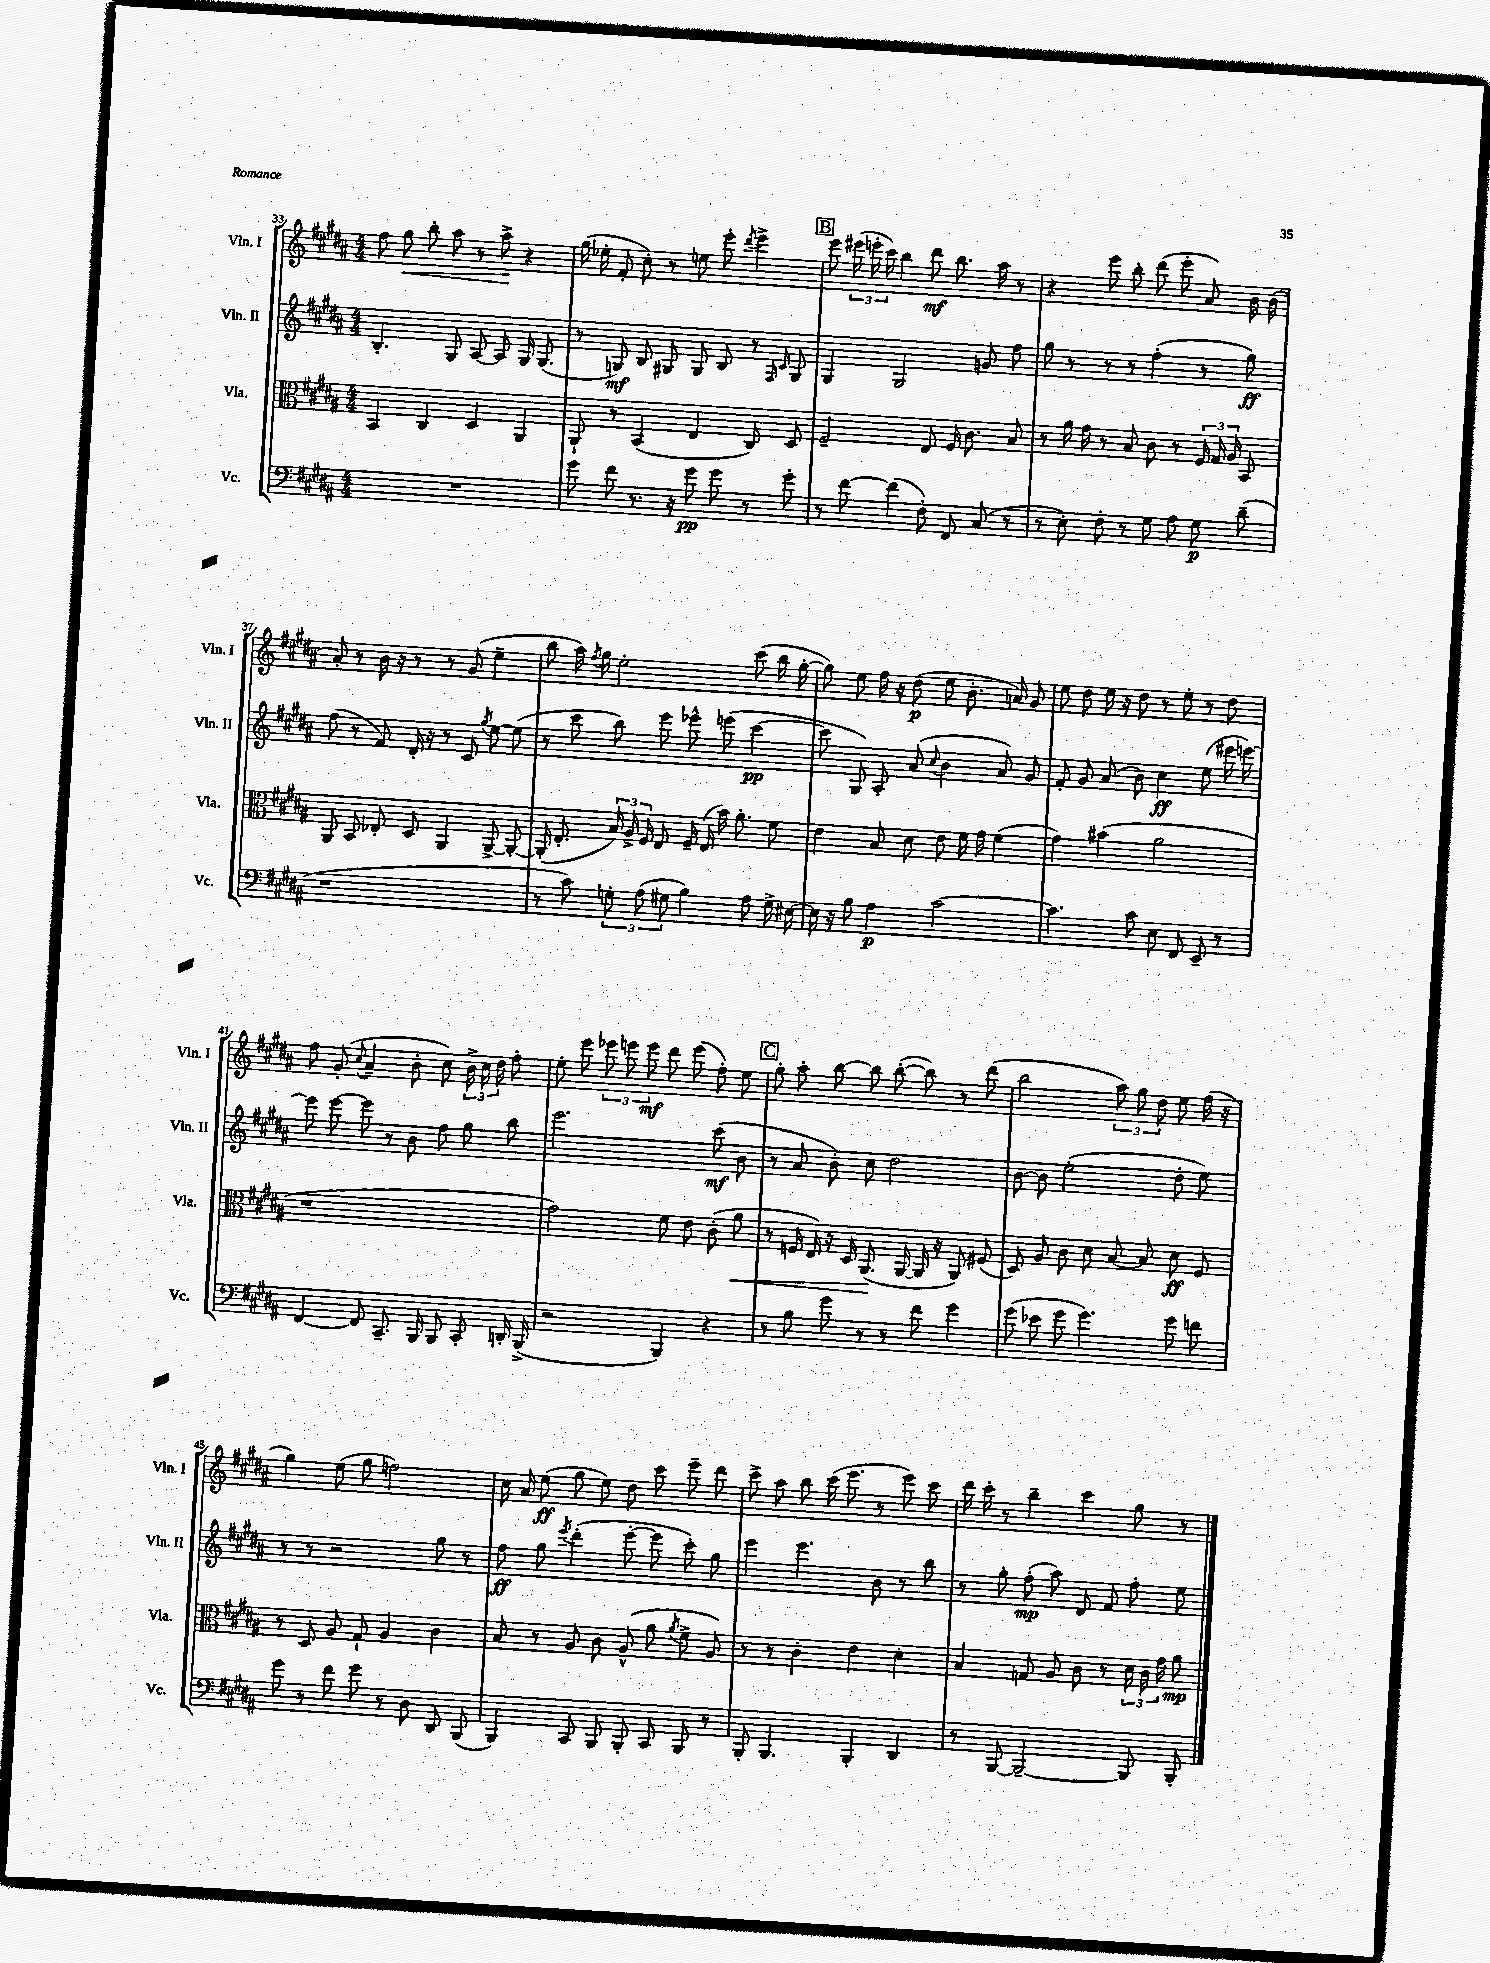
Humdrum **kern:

**kern	**kern	**kern	**kern
*staff4	*staff3	*staff2	*staff1
*clefF4	*clefC3	*clefG2	*clefG2
*k[f#c#g#d#a#]	*k[f#c#g#d#a#]	*k[f#c#g#d#a#]	*k[f#c#g#d#a#]
*M4/4	*M4/4	*M4/4	*M4/4
1r	4BB	4.B'	8ff#
.	.	.	8gg#
.	4C#	.	8bb'
.	.	8G#	8aa#
.	4D#	[8A#	8r
.	.	8A#]	8aa#^
.	4AA#	16G#	4r
.	.	(8.G#	.
=	=	=	=
8g#	8AA#`	8r	(16gg#
.	.	.	16ee-'
8f#	8r	8G)	8f#'
8.r	(4BB	8B	8cc#')
.	.	8G#	8r
16r	.	.	.
8g#	4E	8G#	8ee
8g#	.	8B	8eee'
.	.	.	8qddd#
8r	8C#)	8r	4eee^
.	.	16qqF#	.
.	.	16qqc#	.
8g#'	8D#	8G#	.
=	=	=	=
8r	2F#~	4G#	8eee
[8f#	.	.	(24eee#
.	.	.	24eee'
.	.	.	24ccc#)
(4f#]	.	2G#	4bb
8F#')	8E	.	8ddd#
8FF#	16F#	.	8.bb
.	8.c#	.	.
(8C#	.	8g	.
.	.	.	16aa#
8r	8B	8ff#	8r
=	=	=	=
8r	8r	8gg#	4r
8E')	16a#	8r	.
.	16g#	.	.
8F#'	8r	8r	8eee
8r	8B	8r	8bb'
8G#	8c#	(4ff#'	(8ddd#
8A#	8r	.	8eee'
8G#	24F#	8r	8a#)
.	24G#	.	.
.	24A#	.	.
(8d#~	8BB	8gg#)	16b
.	.	.	(16b
=	=	=	=
1r	8AA#	(8ff#	8a#')
.	8BB	8r	8r
.	8E-'	8f#)	16b
.	.	.	16r
.	8D#	16d#'	8r
.	.	16r	.
.	4AA#	8r	8r
.	.	8c#	(8g#
.	.	8qgg#	.
.	[8AA#^	[8ee	4ee~
.	8AA#'_	(8ee]	.
=	=	=	=
8r	(16AA#']	8r	8bb
.	8.E'	.	.
8c#)	.	8ccc#	16aa#)
.	.	.	8qff#
.	.	.	16gg#
12G'	24B)	8bb)	2ee'
.	24A#^	.	.
(12A#	24F#	.	.
.	8E	8eee	.
12G#	.	.	.
4B)	16F#~	8eee-^^	.
.	(16E	.	.
.	16b)	(8eee	.
.	8.a#'	.	.
8A#	.	[4ccc#	(8ccc#
16G#^	8f#	.	16bb
[16E#	.	.	[16gg#'
=	=	=	=
16E#]	4e	8ccc#]	8gg#])
16r	.	.	.
8B	.	8G#)	8ee
4A#	8B	8A#'	16ff#
.	.	.	16r
.	8d#	(8a#	(8dd#
.	.	8qqcc#	.
[2c#	8e	4b	8ee
.	16f#	.	8.b'
.	16g#	.	.
.	(4f#	8a#)	.
.	.	.	16a)
.	.	8g#	8g#
=	=	=	=
4.c#]	4g#)	8f#'	8ee
.	.	8g#	8dd#
.	(4b#	(8a#	16ee
.	.	.	16r
8c#	.	8b)	8dd#
8E	2a#	4cc#	8r
8FF#	.	.	8ee'
8EE~	.	(8ee	8r
8r	.	16eee#	8dd#
.	.	[16eee)	.
=	=	=	=
[4FF#	1r	8eee]	8ff#
.	.	[8eee	(8g#'
.	.	.	8qqcc#
8FF#]	.	8eee]	4a#~
8.CC#~	.	8r	.
.	.	8b	8b'
16BBB	.	.	.
8BBB	.	8ff#	8cc#)
8CC#'	.	8gg#	24b^
.	.	.	24cc#
.	.	.	24dd#
16DD'	.	8bb	8ff#'
(16BBB^	.	.	.
=	=	=	=
2r	2g#)	2.eee	8ee'
.	.	.	8eee
.	.	.	12eee-
.	.	.	12eee
.	.	.	12eee
4BBB)	8f#	.	8ddd#
.	8e	.	(8eee
4r	(8c#'	(8ccc#	8ff#')
.	8a#	8b	8ee
=	=	=	=
8r	8r	8r	8gg#'
8B	16F	8a#	8aa#'
.	16E)	.	.
8g#	16r	8b')	[8bb
.	16D#	.	.
8r	(8.AA#	8cc#	8bb]
8r	.	2dd#	([8bb'
.	[16AA#	.	.
8f#	16AA#]	.	8bb])
.	16r	.	.
4g#	8AA#)	.	8r
.	(8F#	.	(8ddd#
=	=	=	=
(8g#	8D#)	[8b	2bb
8e-	8A#	8b]	.
8g#	8c#	(2ee'	.
4.g#)	8d#	.	.
.	[8B	.	12aa#)
.	.	.	12gg#
.	8B]	.	.
.	.	.	12dd#
8g#	8d#	8dd#'	8ee
8f	8F#	8ee)	(16ff#
.	.	.	16r
=	=	=	=
8g#	8r	8r	4gg#)
8r	8D#	8r	.
8f#	8A#	2r	(8ee
8g#	8G#`	.	8gg#
8r	4A#	.	2ff)
8D#	.	.	.
8DD#	4c#	8gg#	.
(8BBB	.	8r	.
=	=	=	=
4BBB)	8B	8ff#	16cc#
.	.	.	16a#
.	8r	8gg#	(8ee
.	.	8qeee	.
8CC#	8A#	(4ddd#'	8gg#
8BBB	8c#	.	8ee)
8BBB'	(8A#^^	[8eee'	8dd#
8CC#	8a#	8eee]	8ccc#
.	8qa#	.	.
8BBB	8f#^	8ccc#')	8eee~
8r	8A#)	8gg#	8ddd#
=	=	=	=
8BBB'	8r	4eee	8ccc#^
4.BBB	8r	.	8aa#
.	4c#'	4.eee	8bb
.	.	.	(16ccc#
.	.	.	8.eee
4BBB'	4e	.	.
.	.	8b	8r
4DD#	4d#'	8r	8eee)
.	.	8bb	8ccc#
=	=	=	=
8r	4B	8r	16ddd#
.	.	.	16ccc#'
[8BBB	.	8gg#'	8r
2BBB~_	8G	(8ff#'	4bb~
.	8A#	8aa#)	.
.	8c#	8d#	4ccc#
.	8r	8f#	.
8BBB]	24d#	8ff#'	8gg#
.	24c#	.	.
.	24g#	.	.
8BBB'	8a#	8ee	8r
==	==	==	==
*-	*-	*-	*-
